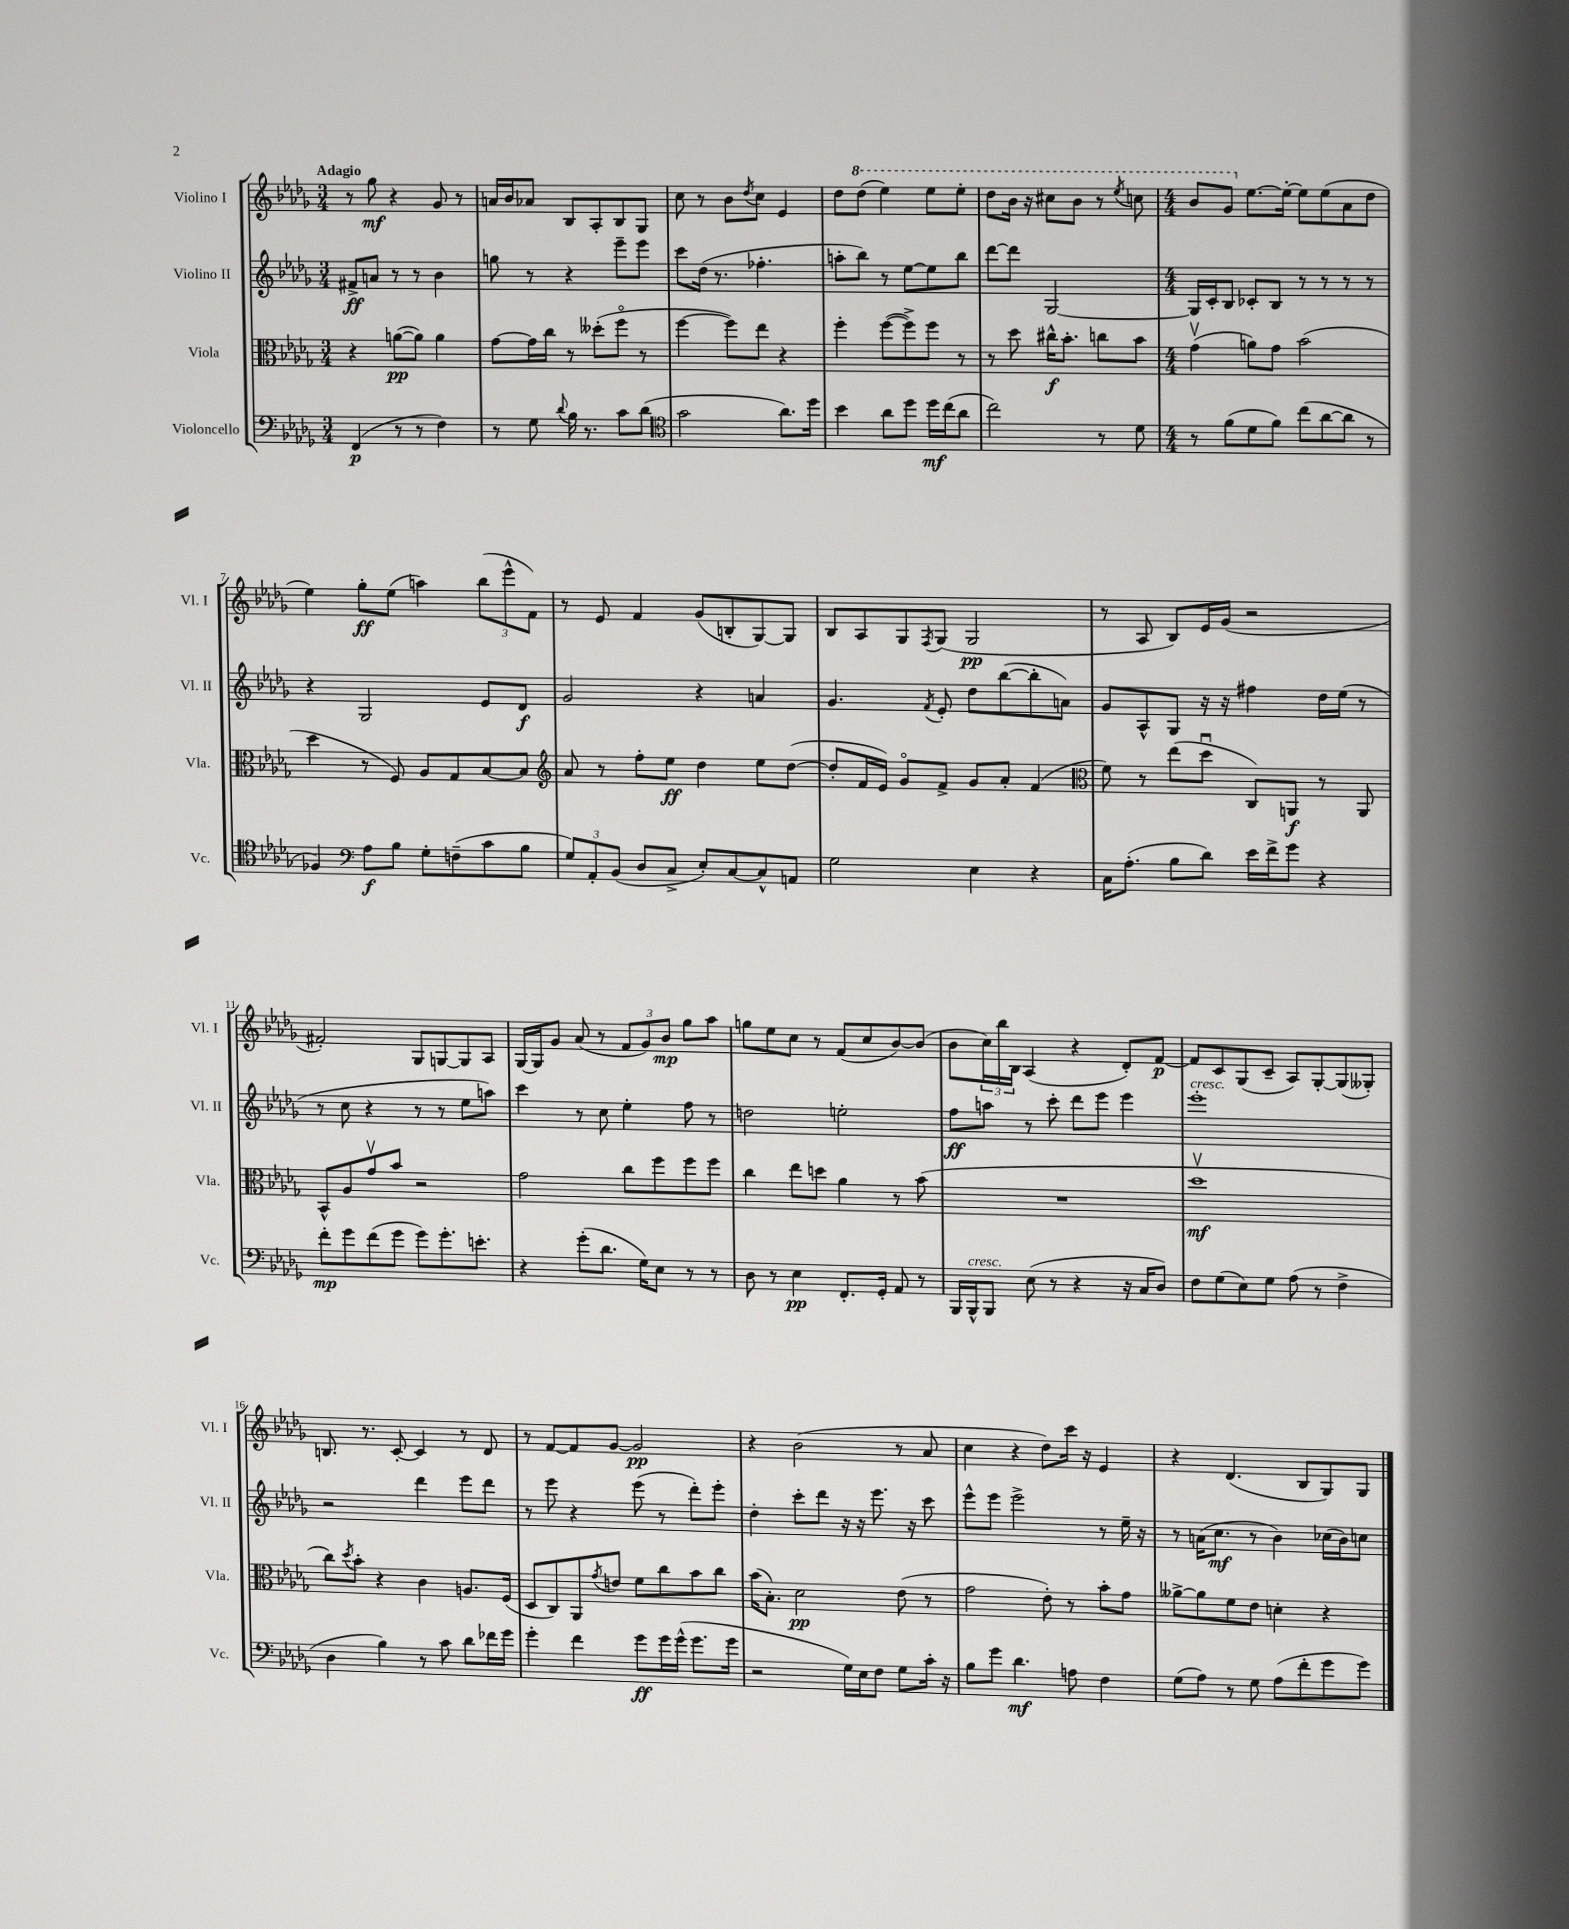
<<
\new StaffGroup <<
\new Staff = "s0" \with { instrumentName = "Violino I" shortInstrumentName = "Vl. I" } {
    \clef treble \key des \major \numericTimeSignature \time 3/4 \tempo "Adagio"
    r8 ges''8\mf r4 ges'8 r8 |
    a'16 bes'16 aes'8 bes8 aes8-. bes8 ges8 |
    c''8 r8 bes'8 \acciaccatura { des''8 } c''8 ees'4 |
    des''8 \ottava #1 des'''8( ees'''4) ees'''8 ees'''8-. |
    des'''8 bes''16 r16 cis'''8 bes''8 r8 \acciaccatura { ees'''8 } c'''8 |
    \numericTimeSignature \time 4/4 bes''8 ges''8 \ottava #0 ees''8.~ ees''16~-. ees''8 ees''8( aes'8 des''8 |
    ees''4) ges''8-.\ff ees''8( a''4) \tuplet 3/2 { bes''8( ees'''8-^ f'8) } |
    r8 ees'8 f'4 ges'8( b8-. ges8~) ges8 |
    bes8 aes8 ges8 \acciaccatura { f8 } ges8( ges2\pp |
    r8 aes8 bes8) ees'16 ges'16( r2 |
    fis'2-.) ges8 g8~ g8 aes8 |
    ges16~ ges16 ges'8 aes'8( r8 \tuplet 3/2 { f'8 ges'8) bes'8\mp } ges''8 aes''8 |
    g''8 ees''8 c''8 r8 f'8( c''8 bes'8~) bes'8( |
    bes'8 \tuplet 3/2 { c''16) bes''16 bes16 } aes4( r4 des'8-.) f'8~\p |
    f'8 c'8 ges8( c'8-- aes8) ges8~-. ges8( geses8-.) |
    b8. r8. c'8~-. c'4 r8 des'8 |
    r8 f'8~ f'8 ges'8~ ges'2\pp |
    r4 bes'2( r8 aes'8 |
    c''4 r4 des''8) c'''16 r16 ees'4 |
    r4 des'4.( bes8 ges8) ges8 \bar "|." |
}
\new Staff = "s1" \with { instrumentName = "Violino II" shortInstrumentName = "Vl. II" } {
    \clef treble \key des \major \numericTimeSignature \time 3/4
    fis'8->\ff a'8 r8 r8 bes'4 |
    g''8 r8 r4 ees'''8-- ees'''8 |
    c'''8 des''16( r8. fes''4.-. |
    a''8-. bes''8) r8 ees''8~ ees''8 bes''8 |
    des'''8~ des'''8 ges2~ |
    \numericTimeSignature \time 4/4 ges16 c'16-. bes8 ces'8-. bes8 r8 r8 r8 r8 |
    r4 ges2 ees'8 des'8\f |
    ges'2 r4 a'4 |
    ges'4. \acciaccatura { f'8 } ees'8-. des''8 bes''8~( bes''8-. a'8) |
    ges'8 aes8-^ ges8 r16 r16 fis''4 des''16 ees''16( r8 |
    r8 c''8 r4 r8 r8 ees''8 a''8) |
    c'''4 r8 c''8 ees''4-. f''8 r8 |
    d''2 e''2-. |
    f''8\ff a''8 r8 c'''8-. des'''8 ees'''8 ees'''4 |
    ees'''1-.^\markup { \italic "cresc." } |
    r2 des'''4 ees'''8 des'''8 |
    r8 ees'''8 r4 ees'''8( r8 des'''8-.) ees'''8-. |
    des''4-. c'''8-. des'''8 r16 r16 ees'''8. r16 c'''8 |
    ees'''8-^ ees'''8 ees'''2-> r8 ees''16-- r16 |
    r8 a'16( c''8.\mf r8 bes'4) ces''16( bes'16) c''8 \bar "|." |
}
\new Staff = "s2" \with { instrumentName = "Viola" shortInstrumentName = "Vla." } {
    \clef alto \key des \major \numericTimeSignature \time 3/4
    r4 a'8~\pp( a'8) a'4 |
    ges'8~ ges'16 c''16 r8 deses''8-.( f''8\flageolet r8 |
    f''4~ f''8) ees''8 r4 |
    f''4-. f''8~( f''8->) f''8 r8 |
    r8 des''8 cis''16-^\f bes'8.-. c''8 bes'8 |
    \numericTimeSignature \time 4/4 ges'4\upbow( a'8) ges'8 bes'2( |
    des''4 r8 f8) aes8 ges8 bes8~ bes8 |
    \clef treble aes'8 r8 f''8-. ees''8\ff des''4 ees''8 des''8~( |
    des''8-. f'16 ees'16) ges'8\flageolet f'8-> ges'8 aes'8-. f'4( |
    \clef alto f'8) r8 ees''8( des''8\downbow c8) a,8\f r8 a,8 |
    bes,8-^ aes8 ges'8\upbow bes'8 r2 |
    ges'2 c''8 f''8 f''8 f''8 |
    c''4 ees''8 d''8 aes'4 r8 bes'8( |
    R1 |
    des''1\upbow\mf |
    c''8) \acciaccatura { des''8 } bes'8-. r4 c'4 a8. f16( |
    des8 c8) aes,8 \acciaccatura { ges'8 } e'8 f'8 c''8 bes'8 c''8 |
    bes'16( bes8.-.) des'2\pp ees'8( r8 |
    ges'2 ees'8-.) r8 bes'8-. ges'8 |
    aeses'8~-> aeses'8 f'8 ees'8 d'4-. r4 \bar "|." |
}
\new Staff = "s3" \with { instrumentName = "Violoncello" shortInstrumentName = "Vc." } {
    \clef bass \key des \major \numericTimeSignature \time 3/4
    f,4\p( r8 r8 f4) |
    r8 ges8 \appoggiatura { des'8 } bes16 r8. c'8 des'8( |
    \clef tenor ges'2 aes'8.) des''16 |
    bes'4 aes'8 des''8 des''16\mf c''16( aes'8 |
    c''2) r8 des'8 |
    \numericTimeSignature \time 4/4 r8 f'8( des'8 f'8) c''8( aes'8~ aes'8 r8 |
    fes4) \clef bass aes8\f bes8 ges8-. f8--( c'8 bes8 |
    \tuplet 3/2 { ges8) aes,8-. bes,8( } des8 c8-> ees8-.) c8~ c8-^ a,8 |
    ges2 ees4 r4 |
    c16 aes8.-.( bes8 des'8) ees'16 f'16-> ges'8 r4 |
    f'8-.\mp ges'8 f'8( ges'8 ges'8) ges'8.-. e'8.-. |
    r4 ges'8-.( des'8. ges16) ees8 r8 r8 |
    des8 r8 ees4\pp f,8.-. ges,16-. aes,8 r8 |
    bes,,16 bes,,16-^^\markup { \italic "cresc." } bes,,8 ees8( r8 r4 r16 c16 des8) |
    f8 ges8( ees8) ges8 aes8( r8 f4-> |
    des4 bes4) r8 c'8 des'8 fes'16 ges'16 |
    ges'4-. f'4 ges'8\ff ges'16 ges'16-^( ges'8. ges'16 |
    r2 ges16) ees16 f8 ges8 c'16-. r16 |
    bes8 ges'8 des'4.\mf a8 f4 |
    ges8( aes8) r8 ges8 aes8( f'8-. ges'8 ges'8) \bar "|." |
}
>>
>>
